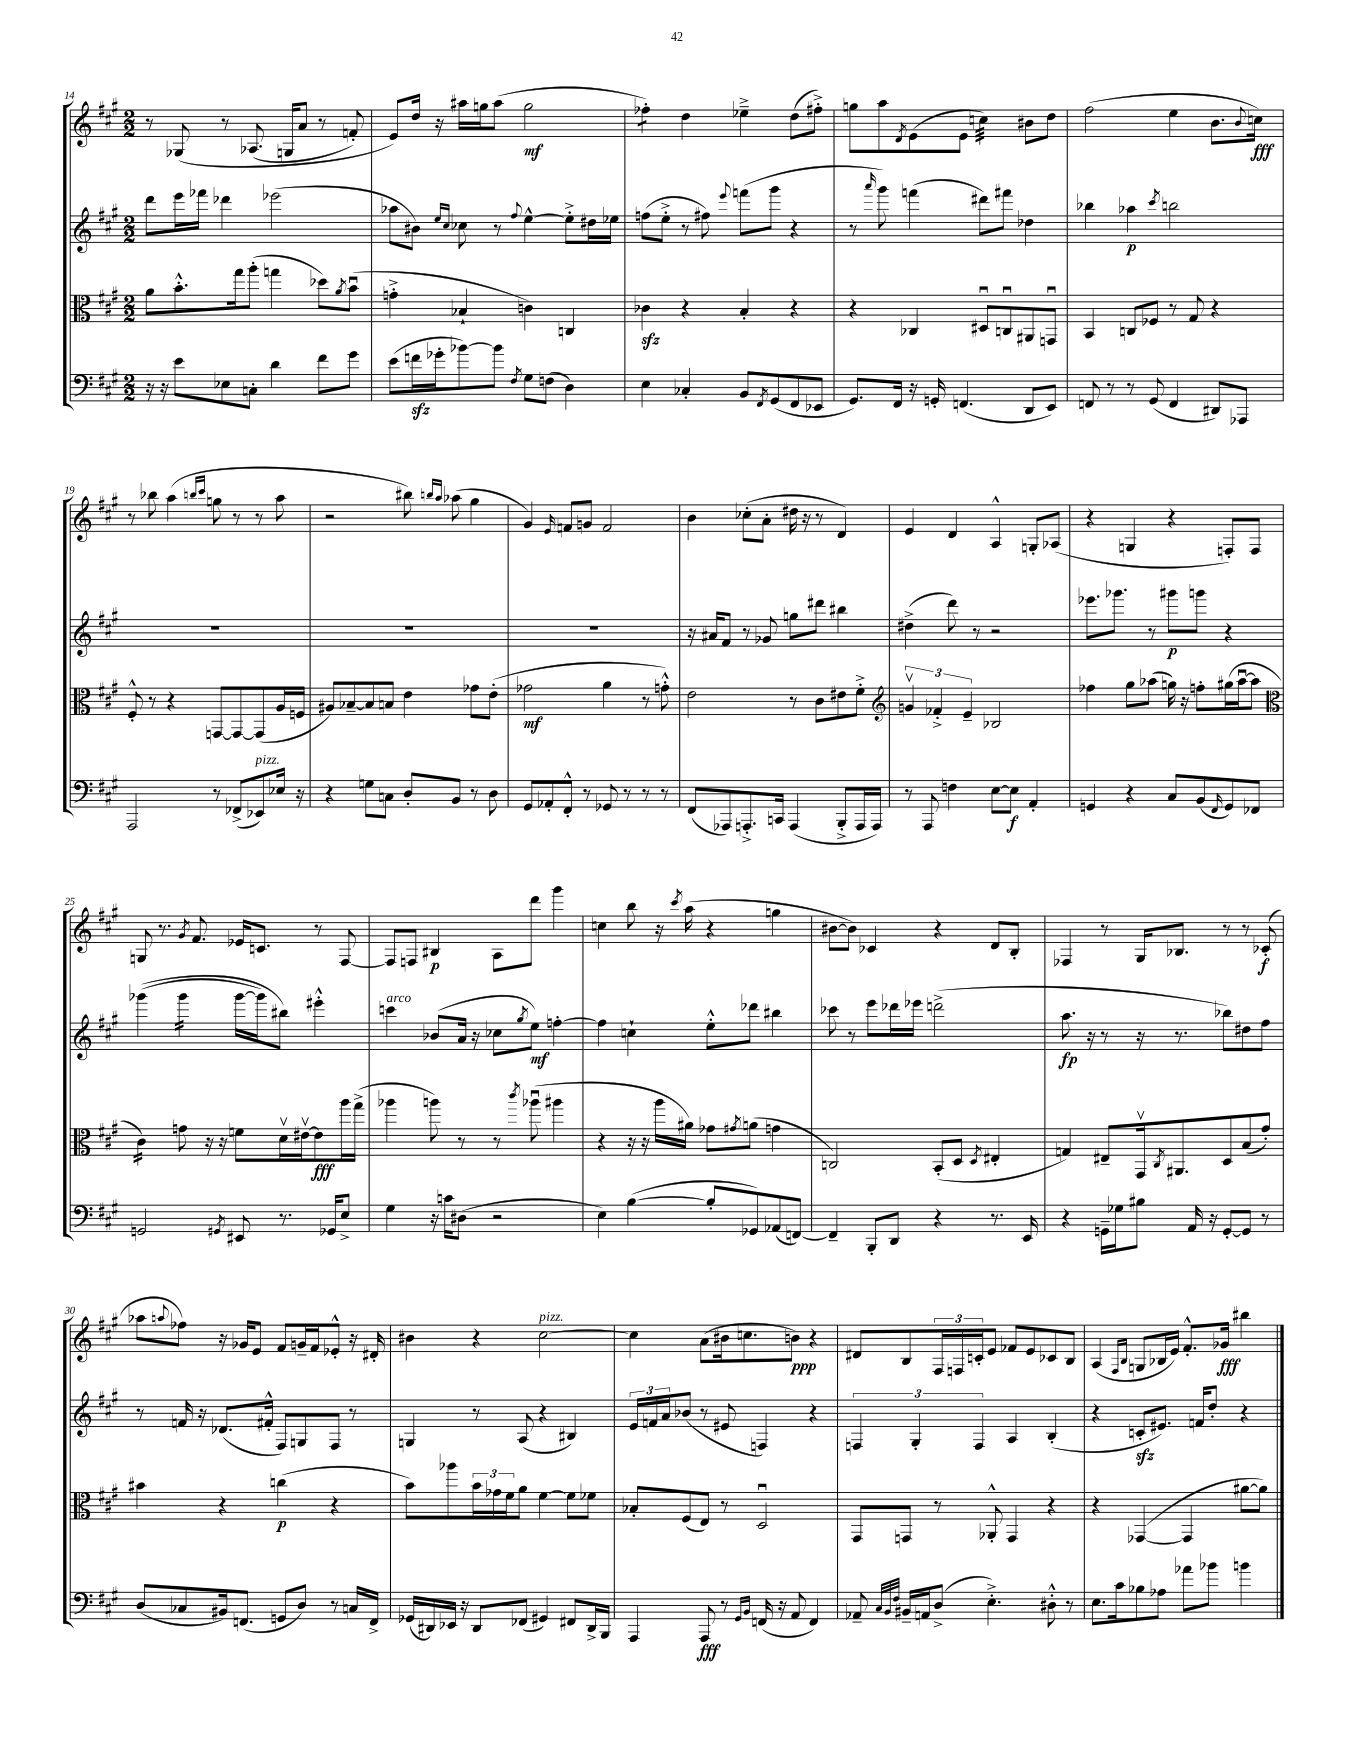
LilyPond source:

<<
\new StaffGroup <<
\new Staff = "s0" {
    \clef treble \key a \major \numericTimeSignature \time 2/2
    r8 ges8\( r8 aes8.( g16 a'8 r8 f'8-.) |
    e'8\) d''16 r16 ais''16 g''16 ais''8( g''2\mf |
    fes''4:8-.) d''4 ees''4---> d''8( fis''8-.->) |
    g''8 a''8 \acciaccatura { d'8 } e'8( e'8 c''4:32) bis'8 d''8 |
    fis''2( e''4 b'8. \appoggiatura { b'8 } c''16\fff) |
    r8 bes''8 a''4( \grace { b''16 cis'''16 } g''8 r8 r8 a''8 |
    r2 bis''8) \grace { b''16 a''16 } aes''8( gis''4 |
    gis'4) \grace { e'16 } f'8 g'8 f'2 |
    b'4 ces''8-.( a'8-. dis''16 r16 r8 d'4) |
    e'4 d'4 a4-^ g8-. aes8( |
    r4 g4 r4 f8-.) f8 |
    g8 r8. \acciaccatura { gis'8 } fis'8. ees'16 c'8. r8 fis8~ |
    fis8 f8 bis4\p a8 d'''8 gis'''4 |
    c''4 b''8 r16 \acciaccatura { cis'''8 } a''16( r4 g''4 |
    bis'8~ bis'8) ces'4 r4 d'8 b8-. |
    fes4 r8 gis16 bes8. r8 r8 ces'8-.\f( |
    aes''8 \appoggiatura { a''8 } fes''8) r16 ges'16 e'8 fis'8 g'16-- fis'16 ees'8-.-^ r16 dis'16-. |
    bis'4 r4 cis''2~^\markup { \italic "pizz." } |
    cis''4 a'8( bis'16 c''8. b'8\ppp) r4 |
    dis'8 b8 \tuplet 3/2 { fis16 f16 c'16-. } e'8 fes'8 e'8 ces'8 b8 |
    a4( \grace { fis16 b16 } g8 bes16 e'16) fis'8.-.-^ ges'16\fff bis''4 \bar "|." |
}
\new Staff = "s1" {
    \clef treble \key a \major \numericTimeSignature \time 2/2
    d'''8 e'''16 fes'''16 des'''4 ees'''2( |
    aes''8 bis'8) \grace { e''16 cis''16 } ces''8 r8 \appoggiatura { fis''8 } e''4~-^ e''8-.-> dis''16 ees''16 |
    f''8( e''8-.-> r8 fis''8) \appoggiatura { e'''8 } f'''8( gis'''8 r4 |
    r8 \grace { a'''16 } gis'''8) f'''4( dis'''8) fis'''8 des''4 |
    bes''4 aes''4\p \acciaccatura { cis'''8 } b''2 |
    R1 |
    R1 |
    R1 |
    r16 ais'16 fis'8 r8 ges'8 g''8 dis'''8 bis''4 |
    dis''4->( d'''8) r8 r2 |
    ees'''8. ges'''8. r8 gis'''8\p g'''8 r4 |
    ges'''4(\( ges'''4:16 ges'''16~ ges'''16) bis''8\) eis'''4-.-^ |
    c'''4^\markup { \italic "arco" } bes'8( a'16 r16 ces''8 \acciaccatura { gis''8 } e''8\mf) f''4~-. |
    f''4 c''4-! e''8-.-^ des'''8 bis''4 |
    ces'''8 r8 e'''8 des'''16 ees'''16 d'''2->( |
    a''8.\fp r16 r8 r16 r8. bes''8) dis''8 fis''8 |
    r8 f'16 r16 des'8.( fis'16-.-^ fis8) g8 fis8 r8 |
    g4 r8 a8( r4 bis4) |
    \tuplet 3/2 { e'16 f'16 a'16 } bes'8( r8 eis'8 f4) r4 |
    \tuplet 3/2 { f4 gis4-. f4 } a4 b4-.( |
    r4 c'8-.\sfz eis'8.) f'16 d''8-. r4 \bar "|." |
}
\new Staff = "s2" {
    \clef alto \key a \major \numericTimeSignature \time 2/2
    a'8 b'8.-.-^ gis''16 a''8-.( g''4 des''8) \acciaccatura { a'8 } b'8\downbow( |
    g'4-.-> bes4-! c'4) c4 |
    ces'4\sfz r4 b4-. r4 |
    r4 ces4 dis8\downbow c8\downbow ais,8 g,8\downbow |
    b,4 c8 fes8 r8 gis8 r4 |
    fis8-.-^ r8 r4 g,8~ g,8~ g,8( a16 f16 |
    ais8) bes8~-- bes8 b8 e'4 ges'8 e'8-.( |
    ges'2\mf a'4 r8 g'8-.-^) |
    e'2 r8 cis'8 eis'8 fis'8-.-> |
    \clef treble \tuplet 3/2 { g'4\upbow fes'4-.-> e'4-- } bes2 |
    fes''4 gis''8 aes''8( g''16) r16 f''8-. gis''16( aes''16~\downbow aes''8 |
    \clef alto cis'4:16) g'8 r16 r16 f'8 d'16\upbow eis'16~\upbow eis'8\fff a''16 gis''16->( |
    aes''4 a''8) r8 r8 \acciaccatura { cis'''8 } aes''8\downbow( ais''4 |
    r4 r16 r16 a''16 ais'16) ges'8 \acciaccatura { gis'8 } a'8( g'4 |
    c2) b,8-.( d8 \acciaccatura { d8 } eis4-. |
    g4) eis8-- gis,16\upbow \acciaccatura { cis8 } ais,8. d8 b8( gis'8-.) |
    bis'4 r4 c''4\p( r4 |
    b'8) aes''8 \tuplet 3/2 { b'16 ges'16 fis'16 } a'8 fis'4~ fis'8 fes'8 |
    bes8-. fis8( e8) r8 d2\downbow |
    gis,8 g,8 r8 aes,8-.-^ g,4 r4 |
    r4 ges,4~( ges,4 ais'8~ ais'8) \bar "|." |
}
\new Staff = "s3" {
    \clef bass \key a \major \numericTimeSignature \time 2/2
    r16 r16 e'8 ees8 c8-. d'4 fis'8 gis'8 |
    e'8( f'16\sfz ges'16-. bes'8~) bes'8 \acciaccatura { fis8 } gis8 f8( d4) |
    e4 ces4-. b,8 \acciaccatura { fis,8 } gis,8( fis,8 ees,8 |
    gis,8.) fis,16 r16 g,16-. f,4.( d,8 e,8) |
    f,8 r8 r8 gis,8( f,4 dis,8) aes,,8 |
    a,,2 r8 fes,8->( ees,8^\markup { \italic "pizz." }) ees16 r16 |
    r4 g8 c8 d8-. b,8 r8 d8 |
    gis,8 aes,8-. fis,8-.-^ r8 ges,8 r8 r8 r8 |
    fis,8( aes,,8) a,,8.-.-> c,16 a,,4( b,,8-.-> a,,16 a,,16) |
    r8 a,,8 f4 e8~ e8\f a,4-. |
    g,4 r4 cis8 b,8( \grace { fis,16 } g,8) fes,8 |
    g,2 \acciaccatura { gis,8 } eis,8 r8. ges,16 e8-> |
    gis4 r16 c'16 dis8( r2 |
    e4) b4~( b8-. ges,8) aes,8( f,8~) |
    f,4-- b,,8-. d,8 r4 r8. e,16 |
    r4 g,16-- ges16 bis8 a,16 r16 g,8~-. g,8 r8 |
    d8( ces8 bis,16) f,8.( g,8 d8) r8 c16 f,16-> |
    ges,16( dis,16) ees,16 r16 dis,8 fes,8( gis,4) fis,8 dis,16-> b,,16 |
    a,,4 a,,8\fff r8 \grace { gis,16 b,16 } f,16( r16 a,8 f,4) |
    aes,8-- \grace { cis32 b,32 fis32 } bis,16-- a,16 d8->( e4.-.->) dis8-.-^ r8 |
    e8. cis'16 bes8 aes8 aes'8 bes'8 b'4 \bar "|." |
}
>>
>>
\layout { \context { \Score currentBarNumber = #14 } }
